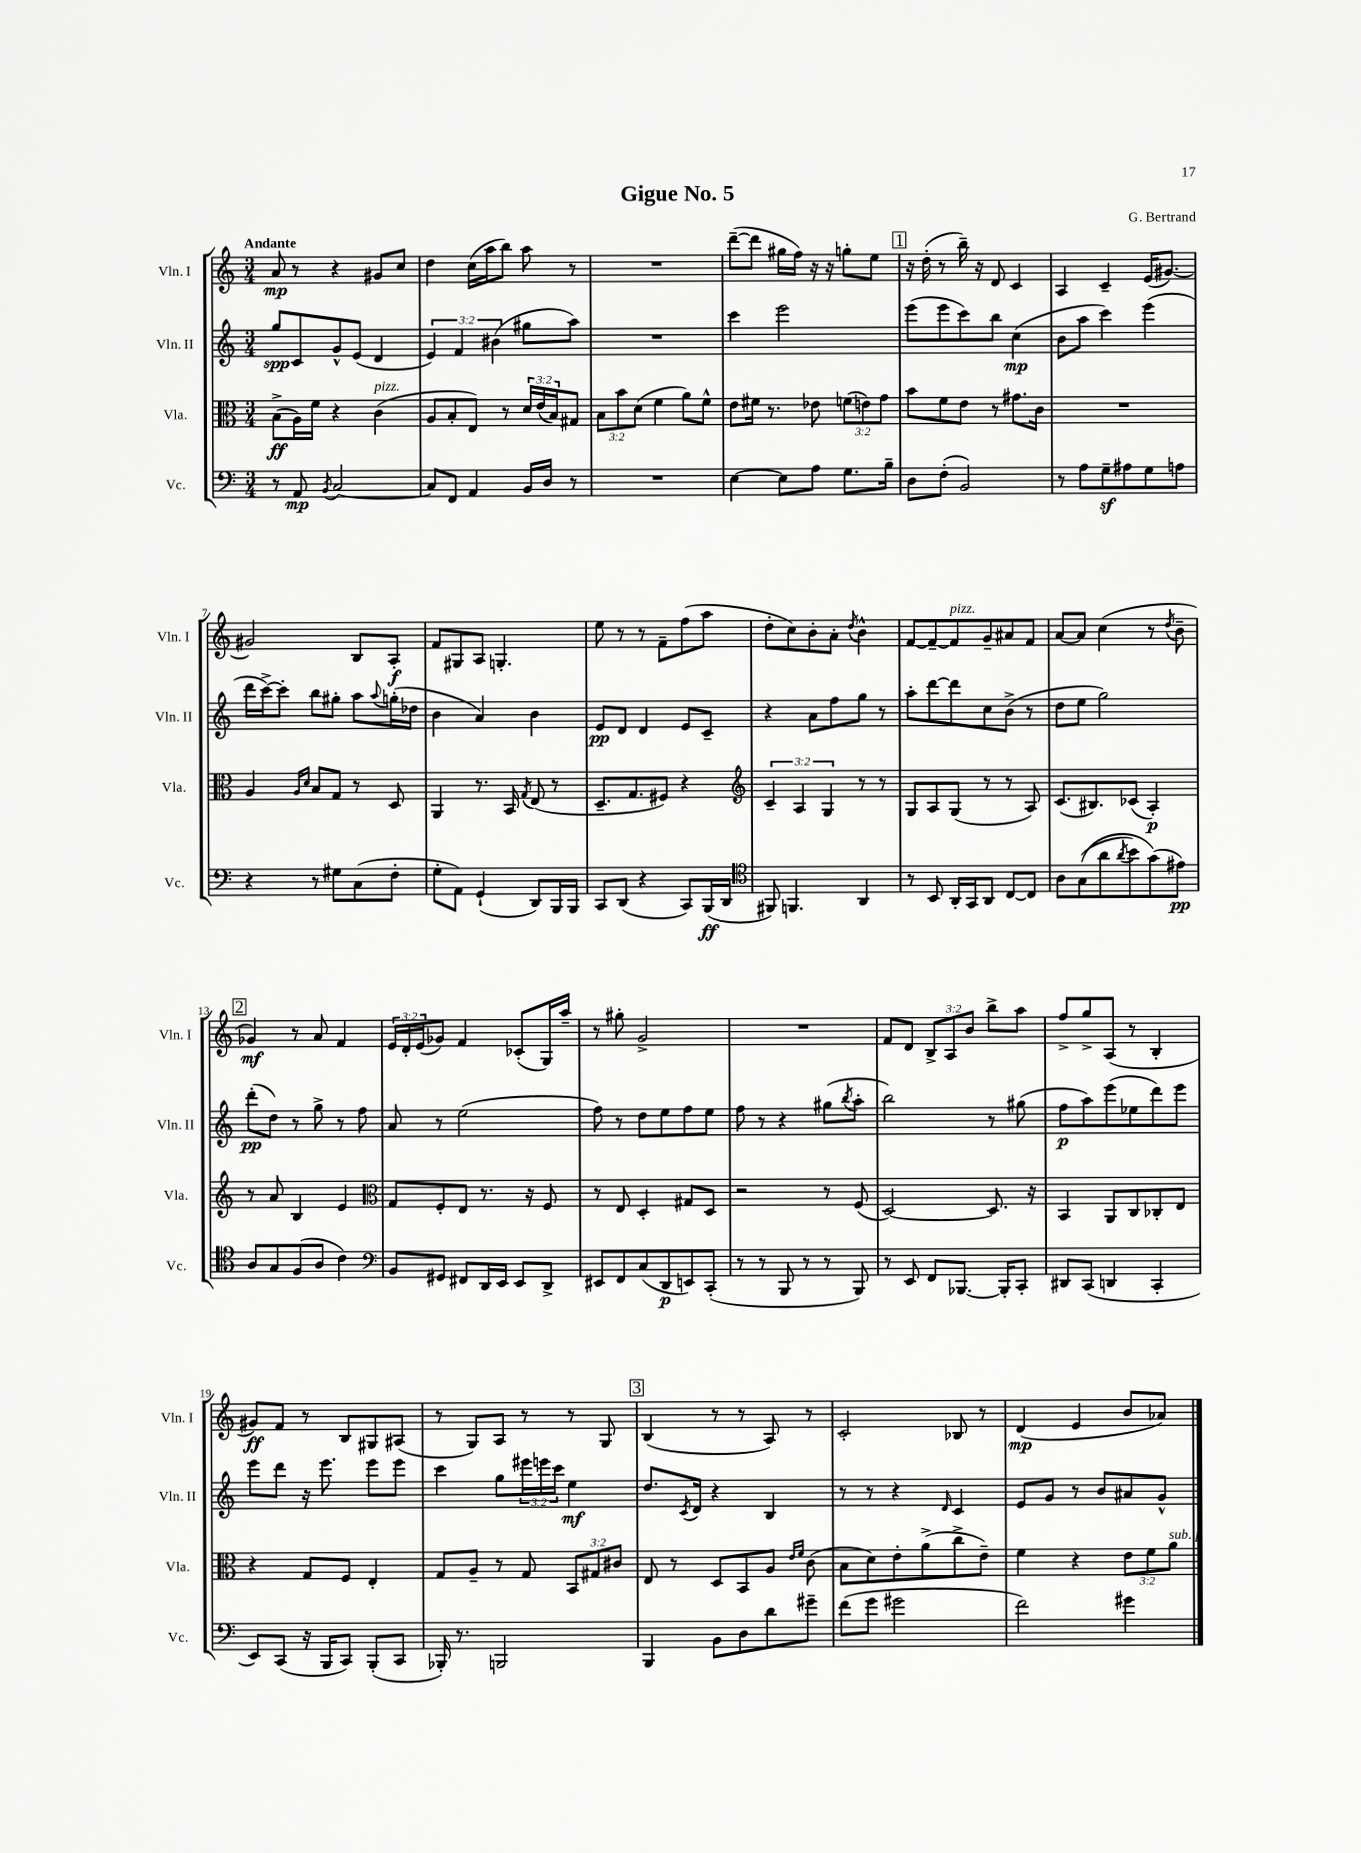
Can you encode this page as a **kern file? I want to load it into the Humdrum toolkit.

**kern	**kern	**kern	**kern
*staff4	*staff3	*staff2	*staff1
*clefF4	*clefC3	*clefG2	*clefG2
*k[]	*k[]	*k[]	*k[]
*M3/4	*M3/4	*M3/4	*M3/4
8r	(8B^	8gg	8a
8AA	16A)	8c	8r
.	16f	.	.
8qBB	.	.	.
[2C	4r	8g^^	4r
.	.	(8e	.
.	(4c	4d	8g#
.	.	.	8cc
=	=	=	=
8C]	8A	6e)	4dd
8FF	8B'	.	.
.	.	6f	.
4AA	8E)	.	(16cc
.	.	.	16aa
.	.	(6b#	.
.	8r	.	8bb)
16BB	24d	8gg#	8aa
.	(24e	.	.
16D	.	.	.
.	24B)	.	.
8r	8G#	8aa)	8r
=	=	=	=
2.r	12B	2.r	2.r
.	12b	.	.
.	(12d	.	.
.	4f	.	.
.	8a)	.	.
.	8f^^	.	.
=	=	=	=
[4E	8e	4ccc	([8ddd~
.	16f#	.	8ddd]
.	8.r	.	.
8E]	.	2eee	16gg#
.	.	.	16ff)
8A	8e-	.	16r
.	.	.	16r
8.G	(12f	.	8gg'
.	12e)	.	.
.	.	.	8ee
.	12g	.	.
16B~	.	.	.
=	=	=	=
8D	8b	(8eee	16r
.	.	.	(16dd'
(8F'	8f	8eee	8r
2BB)	8e	8ccc)	16bb~)
.	.	.	16r
.	8r	8bb	8d
.	8.g#	(4cc	4c
.	16c	.	.
=	=	=	=
8r	2.r	8b	4A
8A	.	8aa	.
8G~	.	4ccc)	4c~
8A#	.	.	.
8G	.	(4eee	(16e
.	.	.	[8.g#)
8A	.	.	.
=	=	=	=
4r	4A	16ddd	2g#]
.	.	[16ccc^)	.
.	.	8ccc']	.
.	16qqA	.	.
.	16qqd	.	.
8r	8B	8bb	.
8G#	8G	8gg#'	.
(8C	8r	8aa	8B
.	.	8qqaa	.
8F'	8D	(16gg'	8A'
.	.	16dd-	.
=	=	=	=
8G'	4AA	4b	8f
8AA)	.	.	8G#
(4GG`	8.r	4a)	8A
.	.	.	4.G'
.	16BB	.	.
.	8qG	.	.
8DD)	(8E	4b	.
16BBB	8r	.	.
16BBB	.	.	.
=	=	=	=
8CC	8.D~	8e	8ee
(8DD	.	8d	8r
.	8.G	.	.
4r	.	4d	8r
.	8F#)	.	8f~
8CC)	4r	8e	(8ff
(16BBB	.	8c~	8aa
16DD	.	.	.
=	=	=	=
*clefC4	*clefG2	*	*
8FF#)	6c~	4r	8dd'
4.FF	.	.	8cc)
.	6A	.	.
.	.	8a	8b'
.	6G	.	.
.	.	8ff	8a'
.	.	.	8qdd
4AA	8r	8gg	4b^^
.	8r	8r	.
=	=	=	=
8r	8G	8aa'	[8f
8BB	8A	[8ddd	8f~_
16AA'	(8G	8ddd]	8f]
16GG	.	.	.
8AA	8r	8cc	8g~
[8C	8r	(8b^	8a#
8C]	8A)	8r	8f
=	=	=	=
8A	(8.c	8dd	[8a
&((8G	.	8ee	8a]
.	8.B#)	.	.
8a	.	2gg)	(4cc
8qa	.	.	.
8b)	(8c-	.	.
(8g&)	4A')	.	8r
.	.	.	8qdd
8e#)	.	.	8b~
=	=	=	=
8A	8r	(8ddd'	4g-)
8G	8a	8dd)	.
(8F	4B	8r	8r
8A	.	8gg^	8a
4c)	4e	8r	4f
.	.	8ff	.
=	=	=	=
*clefF4	*clefC3	*	*
8BB	8G	8a	24e
.	.	.	24d'
.	.	.	(24e
8GG#	8F'	8r	8g-)
8FF#	8E	(2ee	4f
16DD	8.r	.	.
16EE	.	.	.
8EE	.	.	(8c-'
.	16r	.	.
8DD^	8F	.	16G)
.	.	.	16aa~
=	=	=	=
8EE#	8r	8ff)	8r
8FF	8E	8r	8gg#'
(8C	4D'	8dd	2g^
8DD	.	8ee	.
8EE)	8G#	8ff	.
(8CC'	8D	8ee	.
=	=	=	=
8r	2r	8ff	2.r
8r	.	8r	.
8BBB	.	4r	.
8r	.	.	.
8r	8r	(8gg#	.
.	.	8qbb	.
8BBB)	(8F	8aa'	.
=	=	=	=
8r	[2D)	2bb)	8f
8EE	.	.	8d
8FF	.	.	12B^
.	.	.	12A
[8.BBB-	.	.	.
.	.	.	12b
.	8.D]	8r	8bb^
16BBB-']	.	.	.
8CC'	.	(8gg#	8aa
.	16r	.	.
=	=	=	=
8DD#	4BB	8ff	8ff^
(8CC	.	8aa)	8gg^
4DD	8AA	(8eee	(8A
.	8C	8ee-	8r
4CC'	8C-'	8ddd)	4B'
.	8E	8eee	.
=	=	=	=
8EE)	4r	8eee	8g#)
(8CC	.	8ddd	8f
16r	8G	16r	8r
16BBB	.	8.eee	.
8CC)	8F	.	8B
(8BBB'	4E'	8eee	8G#
8CC	.	8eee	(8A#
=	=	=	=
16BBB-')	8G	4ccc	8r
8.r	.	.	.
.	8A~	.	8G)
2BBB	8r	8gg	8A
.	8G	24eee#	8r
.	.	24eee	.
.	.	24ccc	.
.	12BB	4ee	8r
.	12G#	.	.
.	.	.	8G
.	12c#	.	.
=	=	=	=
4BBB	8E	8.dd	(4B
.	8r	.	.
.	.	8qc	.
.	.	16d	.
8BB	8D	4r	8r
8D	8BB	.	8r
8d	8A	4B	8A)
.	16qqe	.	.
.	16qqf	.	.
8g#~	(8c	.	8r
=	=	=	=
(8f	8B	8r	2c'
8g	8d)	8r	.
2g#	8e'	4r	.
.	(8a^	.	.
.	.	16qqd	.
.	8cc^	4c	8B-
.	8e~)	.	8r
=	=	=	=
2f)	4f	8e	(4d
.	.	8g	.
.	4r	8r	4e
.	.	8b	.
4g#	12e	8a#	8b
.	12f	.	.
.	.	8g^^	8a-)
.	12a	.	.
==	==	==	==
*-	*-	*-	*-
